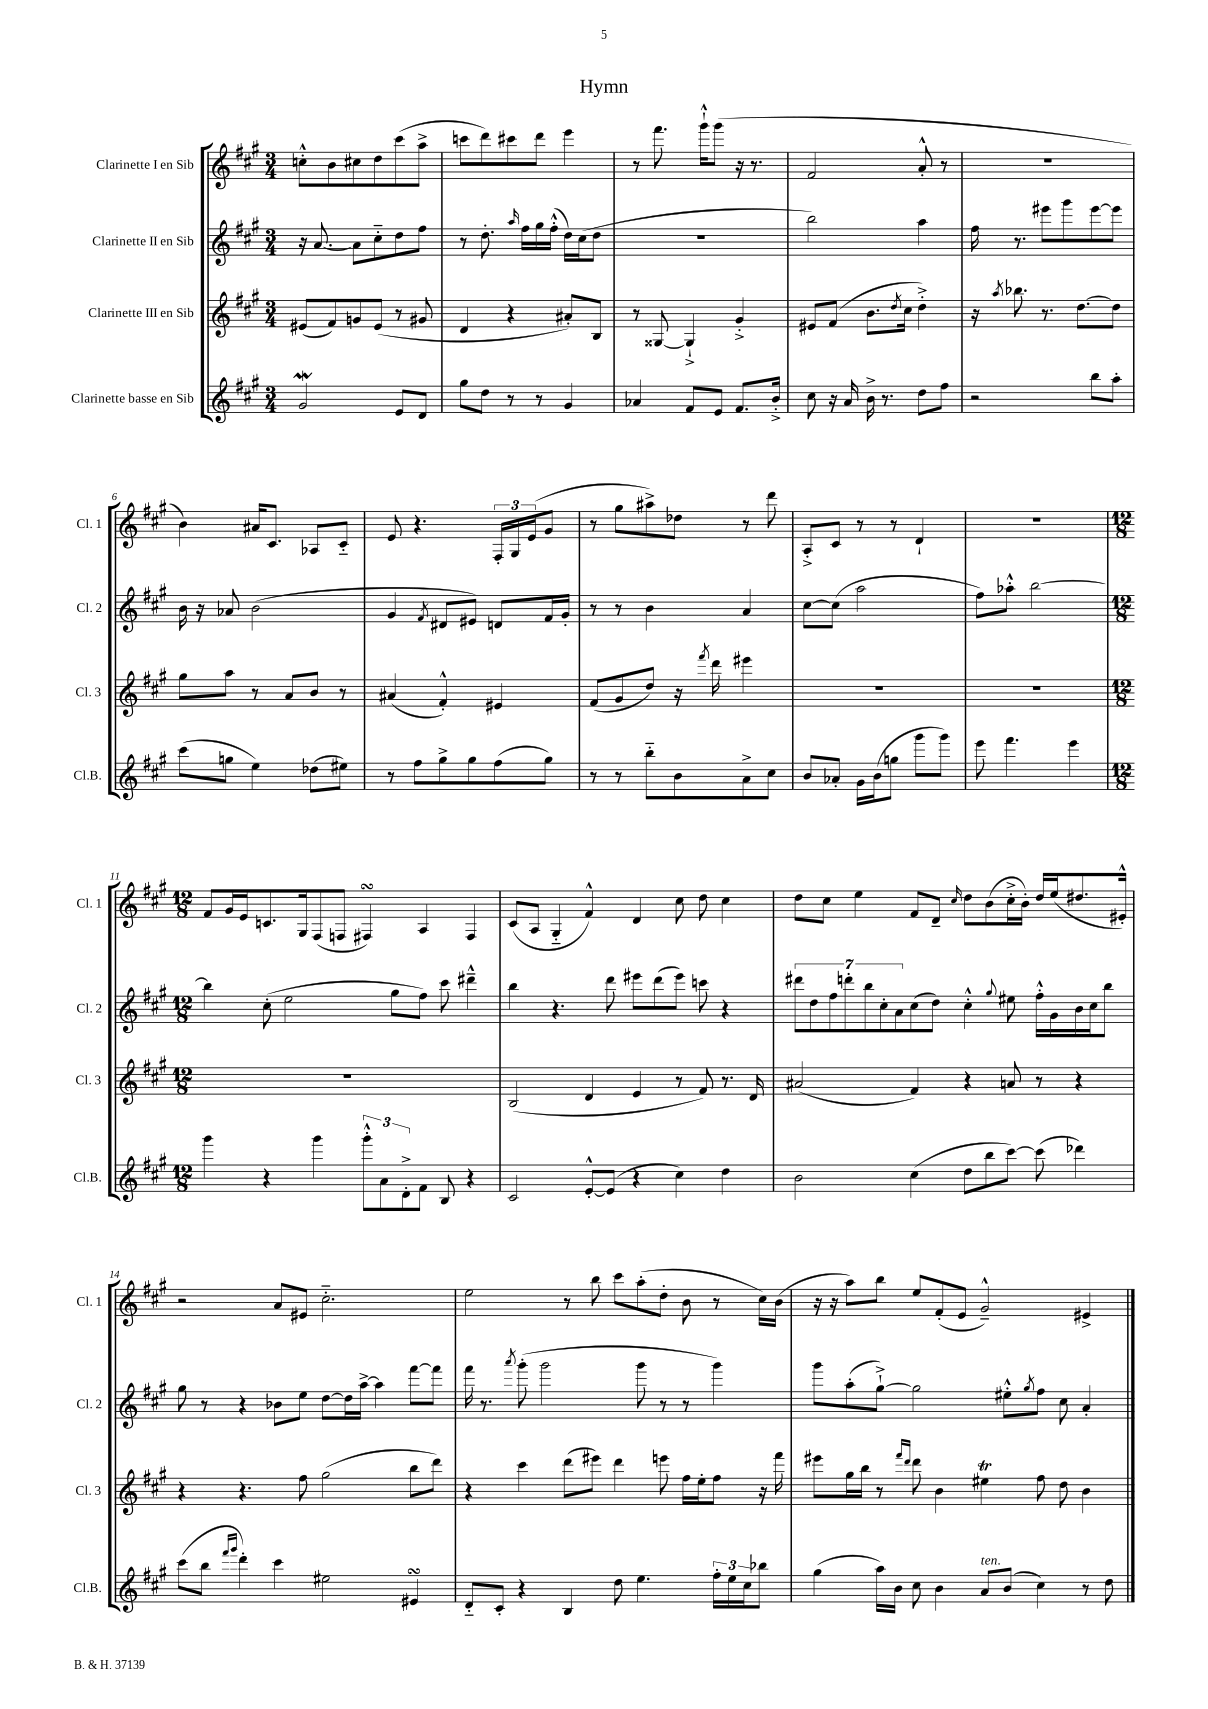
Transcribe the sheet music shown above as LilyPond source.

\header { title = "Hymn" }
<<
\new StaffGroup <<
\new Staff = "s0" \with { instrumentName = "Clarinette I en Sib" shortInstrumentName = "Cl. 1" } {
    \clef treble \key a \major \numericTimeSignature \time 3/4
    c''8-.-^ b'8 cis''8 d''8 cis'''8( a''8-> |
    c'''8 d'''8) cis'''8 d'''8 e'''4 |
    r8 fis'''8. gis'''16-!-^ gis'''8( r16 r8. |
    fis'2 a'8-.-^ r8 |
    R2. |
    b'4) ais'16 cis'8. aes8 cis'8-_ |
    e'8 r4. \tuplet 3/2 { fis16-. gis16 e'16( } gis'8 |
    r8 gis''8 ais''8->) des''8 r8 d'''8 |
    a8-.-> cis'8 r8 r8 d'4-! |
    R2. |
    \numericTimeSignature \time 12/8 fis'8 gis'16 e'16 c'8. gis16 fis8( f8 fis4\turn) a4 fis4 |
    cis'8( a8 gis4-_ fis'4-^) d'4 cis''8 d''8 cis''4 |
    d''8 cis''8 e''4 fis'8 d'8-- \grace { cis''16 } d''8 b'8( cis''16-.-> b'16-.) d''16 e''16( dis''8. eis'16-.-^) |
    r2 a'8 eis'8 cis''2.-_ |
    e''2 r8 b''8 cis'''8 a''8-.( d''8-. b'8 r8 cis''16) b'16( |
    r16 r16 a''8) b''8 e''8 fis'8-.( e'8 gis'2---^) eis'4-> \bar "|." |
}
\new Staff = "s1" \with { instrumentName = "Clarinette II en Sib" shortInstrumentName = "Cl. 2" } {
    \clef treble \key a \major \numericTimeSignature \time 3/4
    r16 a'8.~ a'8 cis''8-_ d''8 fis''8 |
    r8 d''8.-. \grace { a''16 } fis''16 gis''16 fis''16-.-^( d''16) cis''16( d''8 |
    R2. |
    b''2) a''4 |
    fis''16 r8. eis'''8 gis'''8 eis'''8~ eis'''8 |
    b'16 r16 aes'8 b'2( |
    gis'4 \acciaccatura { fis'8 } dis'8 eis'8) d'8 fis'16 gis'16-. |
    r8 r8 b'4 a'4 |
    cis''8~ cis''8( a''2 |
    fis''8) aes''8-.-^ b''2~ |
    \numericTimeSignature \time 12/8 b''4 cis''8-.( e''2 gis''8 fis''8) cis'''8 dis'''4---^ |
    b''4 r4. d'''8 eis'''8 d'''8( eis'''8) c'''8 r4 |
    \tuplet 7/4 { dis'''8 d''8 fis''8 d'''8-. b''8 cis''8-. a'8 } cis''8( d''8) cis''4-.-^ \appoggiatura { gis''8 } eis''8 fis''16-.-^ gis'16 b'16 cis''16 b''8 |
    gis''8 r8 r4 bes'8 e''8 d''8~ d''16 a''16~-> a''4 fis'''8~ fis'''8 |
    fis'''16 r8. \acciaccatura { a'''8 } gis'''8-.( gis'''2 gis'''8 r8 r8 gis'''4) |
    gis'''8 a''8-.( gis''8~-!->) gis''2 eis''8-.-^ \acciaccatura { gis''8 } fis''8 cis''8 a'4-. \bar "|." |
}
\new Staff = "s2" \with { instrumentName = "Clarinette III en Sib" shortInstrumentName = "Cl. 3" } {
    \clef treble \key a \major \numericTimeSignature \time 3/4
    eis'8( fis'8) g'8 eis'8( r8 gis'8 |
    d'4 r4 ais'8-.) b8 |
    r8 gisis8~ gisis4-!-> gis'4-.-> |
    eis'8 fis'8( b'8. \acciaccatura { d''8 } cis''16 d''4-.->) |
    r16 \acciaccatura { a''8 } bes''8. r8. d''8.~ d''8 |
    gis''8 a''8 r8 a'8 b'8 r8 |
    ais'4( fis'4-.-^) eis'4 |
    fis'8( gis'8 d''8) r16 \acciaccatura { fis'''8 } d'''16 eis'''4 |
    R2. |
    R2. |
    \numericTimeSignature \time 12/8 R1. |
    b2( d'4 e'4 r8 fis'8) r8. d'16 |
    ais'2( fis'4) r4 a'8 r8 r4 |
    r4 r4. fis''8 gis''2( b''8 d'''8) |
    r4 cis'''4 d'''8( eis'''8) d'''4 e'''8 fis''16 e''16-. fis''8 r16 fis'''16 |
    eis'''8 gis''16 b''16 r8 \grace { fis'''16 d'''16 } d'''8 b'4 eis''4\trill fis''8 d''8 b'4 \bar "|." |
}
\new Staff = "s3" \with { instrumentName = "Clarinette basse en Sib" shortInstrumentName = "Cl.B." } {
    \clef treble \key a \major \numericTimeSignature \time 3/4
    gis'2\mordent e'8 d'8 |
    gis''8 d''8 r8 r8 gis'4 |
    aes'4 fis'8 e'8 fis'8. b'16-.-> |
    cis''8 r16 a'16 b'16-> r8. d''8 fis''8 |
    r2 b''8 a''8-. |
    cis'''8( g''8 e''4) des''8( eis''8) |
    r8 fis''8 gis''8-> gis''8 fis''8( gis''8) |
    r8 r8 b''8-_ b'8 a'8-> cis''8 |
    b'8 aes'8-. gis'16 b'16( g''8 gis'''8 gis'''8) |
    e'''8 fis'''4. e'''4 |
    \numericTimeSignature \time 12/8 gis'''4 r4 gis'''4 \tuplet 3/2 { gis'''8-.-^ a'8 d'8-.-> } fis'8 b8 r4 |
    cis'2 e'8~-.-^ e'8( r4 cis''4) d''4 |
    b'2 cis''4( d''8 b''8 cis'''8~) cis'''8( des'''4) |
    cis'''8( b''8 \grace { fis'''16 gis'''16 } d'''4-.) cis'''4 eis''2 eis'4\turn |
    d'8-_ cis'8-. r4 b4 d''8 e''4. \tuplet 3/2 { fis''16-. e''16 cis''16 } bes''8 |
    gis''4( a''16) b'16 cis''8 b'4 a'8^\markup { \italic "ten." } b'8( cis''4) r8 d''8 \bar "|." |
}
>>
>>
